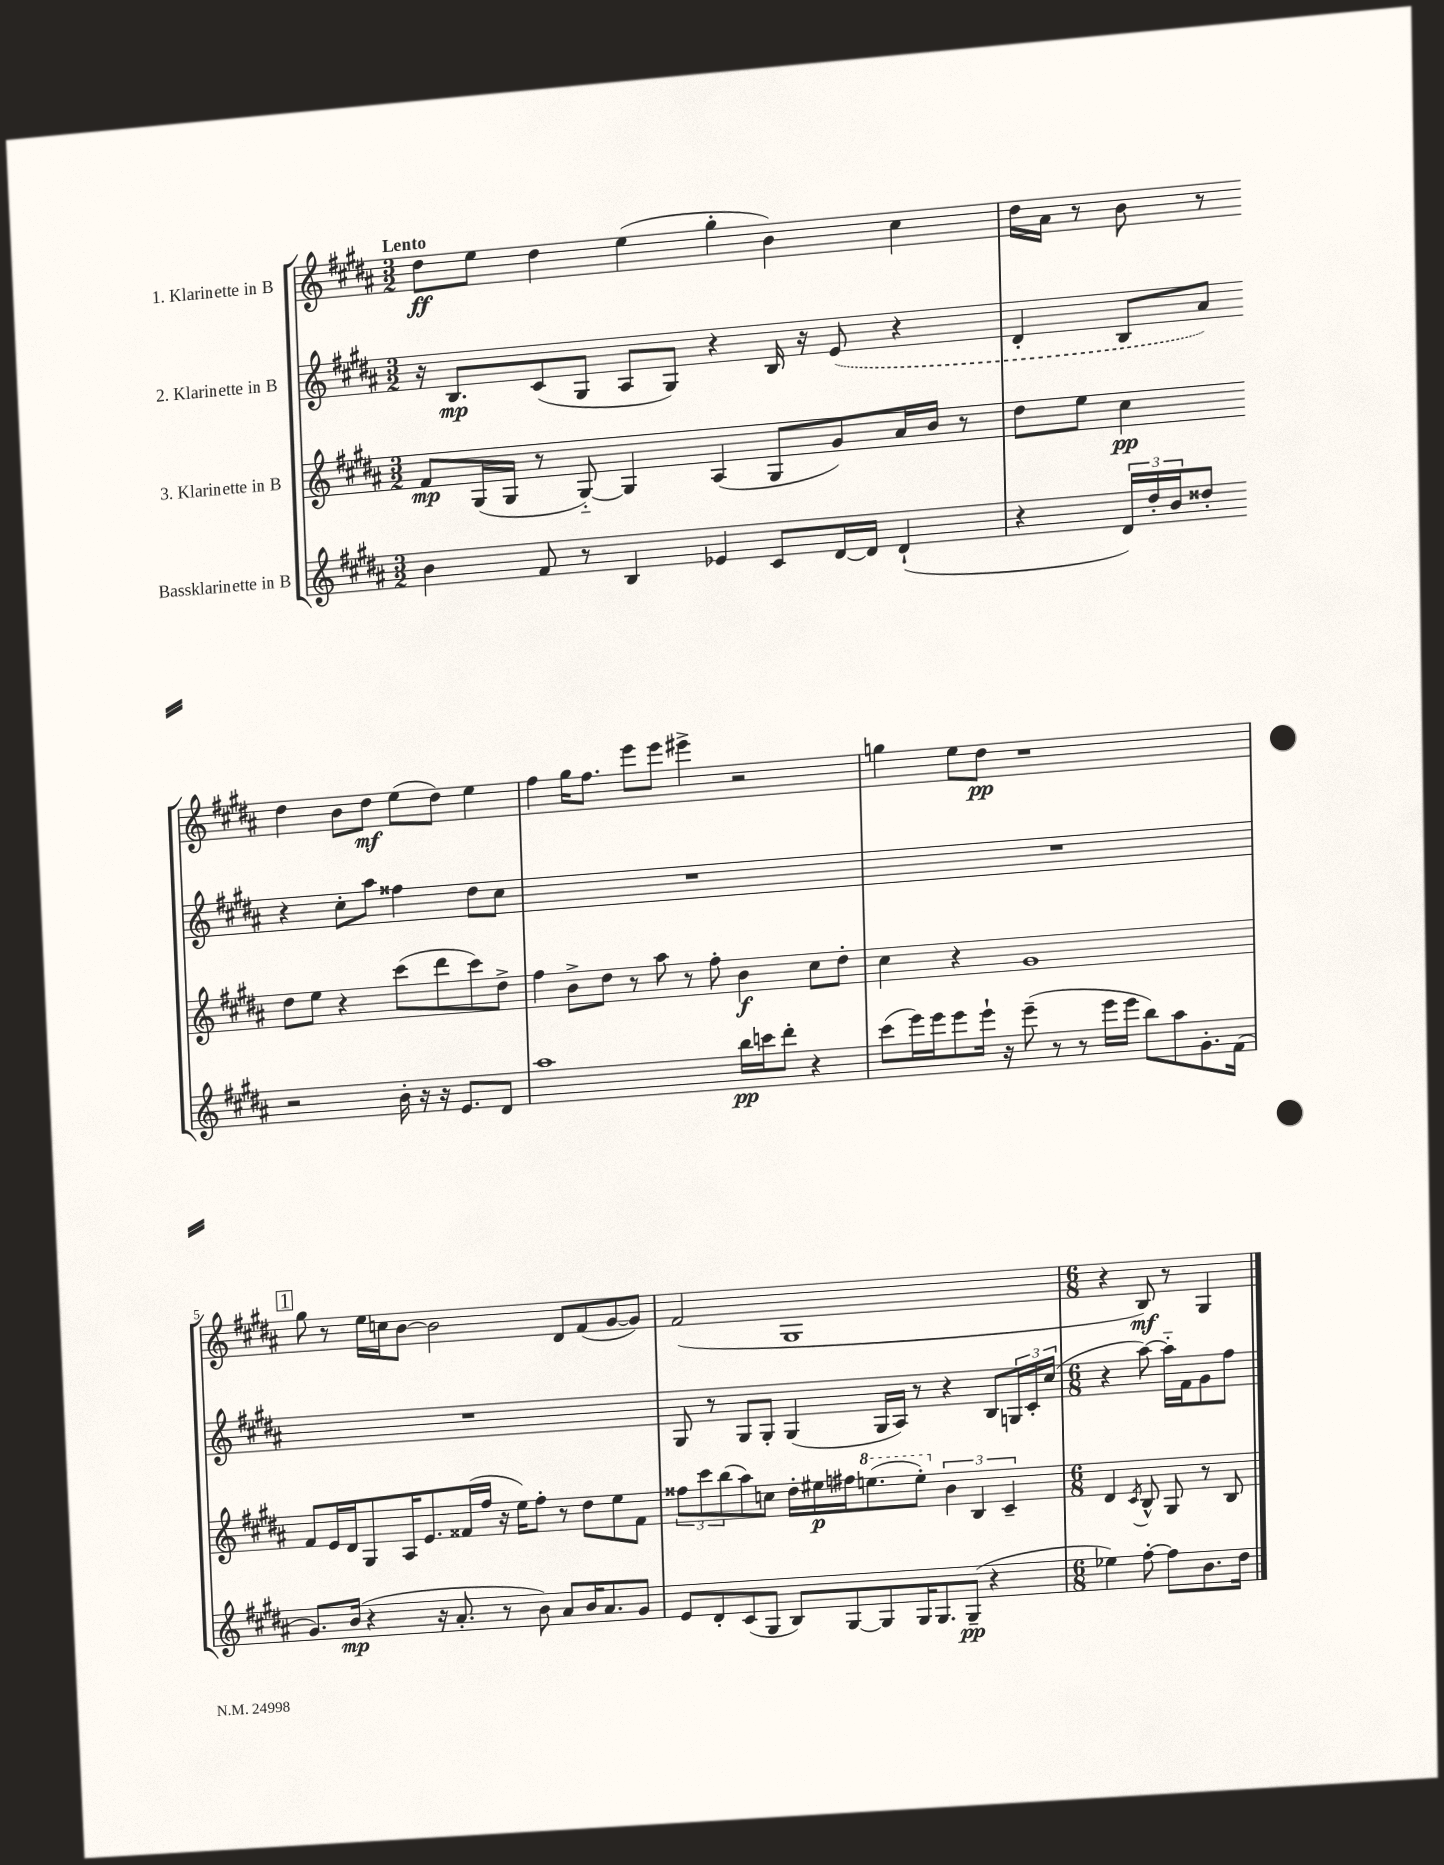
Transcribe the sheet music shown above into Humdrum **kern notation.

**kern	**kern	**kern	**kern
*staff4	*staff3	*staff2	*staff1
*clefG2	*clefG2	*clefG2	*clefG2
*k[f#c#g#d#a#]	*k[f#c#g#d#a#]	*k[f#c#g#d#a#]	*k[f#c#g#d#a#]
*M3/2	*M3/2	*M3/2	*M3/2
4b	8f#	16r	8dd#
.	.	8.B	.
.	(16G#	.	8ee
.	16G#	.	.
8f#	8r	(8c#	4dd#
8r	[8G#'~)	8G#	.
4B	4G#]	8A#	(4ee
.	.	8G#)	.
4e-	(4A#	4r	4gg#'
8c#	8G#	16B	4b)
.	.	16r	.
[16d#	8g#)	(8e	.
16d#]	.	.	.
(4d#`	16a#	4r	4cc#
.	16b	.	.
.	8r	.	.
=	=	=	=
4r	8dd#	4d#'	16dd#
.	.	.	16a#
.	8ee	.	8r
24d#)	4cc#	8B	8b
24dd#'	.	.	.
24b	.	.	.
8dd##'	.	8a#)	8r
2r	8dd#	4r	4dd#
.	8ee	.	.
.	4r	8cc#'	8b
.	.	8aa#	8dd#
16b'	(8ccc#	4ff##	(8ee
16r	.	.	.
16r	8ddd#	.	8dd#)
8.e	.	.	.
.	8ccc#)	8dd#	4ee
8d#	8dd#^	8cc#	.
=	=	=	=
1aa#	4ff#	1.r	4ff#
.	8b^	.	16gg#
.	.	.	8.ff#
.	8dd#	.	.
.	8r	.	8eee
.	8aa#	.	8eee
.	8r	.	4eee#^
.	8ff#'	.	.
16bb	4b	.	2r
16ccc	.	.	.
8ddd#'	.	.	.
4r	8cc#	.	.
.	8dd#'	.	.
=	=	=	=
(8ccc#	4cc#	1.r	4gg
16eee)	.	.	.
16eee	.	.	.
8eee	4r	.	8ee
16eee`	.	.	8dd#
16r	.	.	.
(8eee~	1g#	.	1r
8r	.	.	.
8r	.	.	.
16eee	.	.	.
16eee	.	.	.
8bb)	.	.	.
8aa#	.	.	.
8.g#'	.	.	.
(16f#	.	.	.
=	=	=	=
8.g#)	8f#	1.r	8gg#
.	16e	.	8r
(16b	16d#	.	.
4r	8G#	.	16ee
.	.	.	16cc
.	16A#	.	[8b
.	8.e	.	.
16r	.	.	2b]
8.a#'	.	.	.
.	(16f##	.	.
.	16ff#	.	.
8r	16r	.	.
.	16ee)	.	.
8b)	8ff#'	.	.
8a#	8r	.	8d#
16b	8dd#	.	(8f#
8.a#	.	.	.
.	8ee	.	[8g#
8g#	8f##	.	8g#])
=	=	=	=
8e	12ff##	8G#	(2f#
.	12ccc#	.	.
8d#'	.	8r	.
.	(12bb	.	.
(8c#	8aa#)	8G#	.
8G#	8cc	8G#'	.
8B)	16dd#'	(4G#	1G#
.	16ee#	.	.
[8G#	16ff#	.	.
.	(8.eee	.	.
8G#]	.	16G#	.
.	.	16A#)	.
16G#	8eee')	8r	.
8.G#	.	.	.
.	6b	4r	.
(8G#~	.	.	.
.	6B	.	.
4r	.	8B	.
.	6c#~	.	.
.	.	24G	.
.	.	24c#'	.
.	.	(24cc#	.
=	=	=	=
*M6/8	*M6/8	*M6/8	*M6/8
4ee-)	4d#	4r	4r
.	8qc#	.	.
[8ff#'	8B^^	[8aa#)	8B)
8ff#]	8G#	16aa#'~]	8r
.	.	16f#	.
8.b	8r	8g#	4G#
.	8B	8ff#	.
16dd#	.	.	.
==	==	==	==
*-	*-	*-	*-
